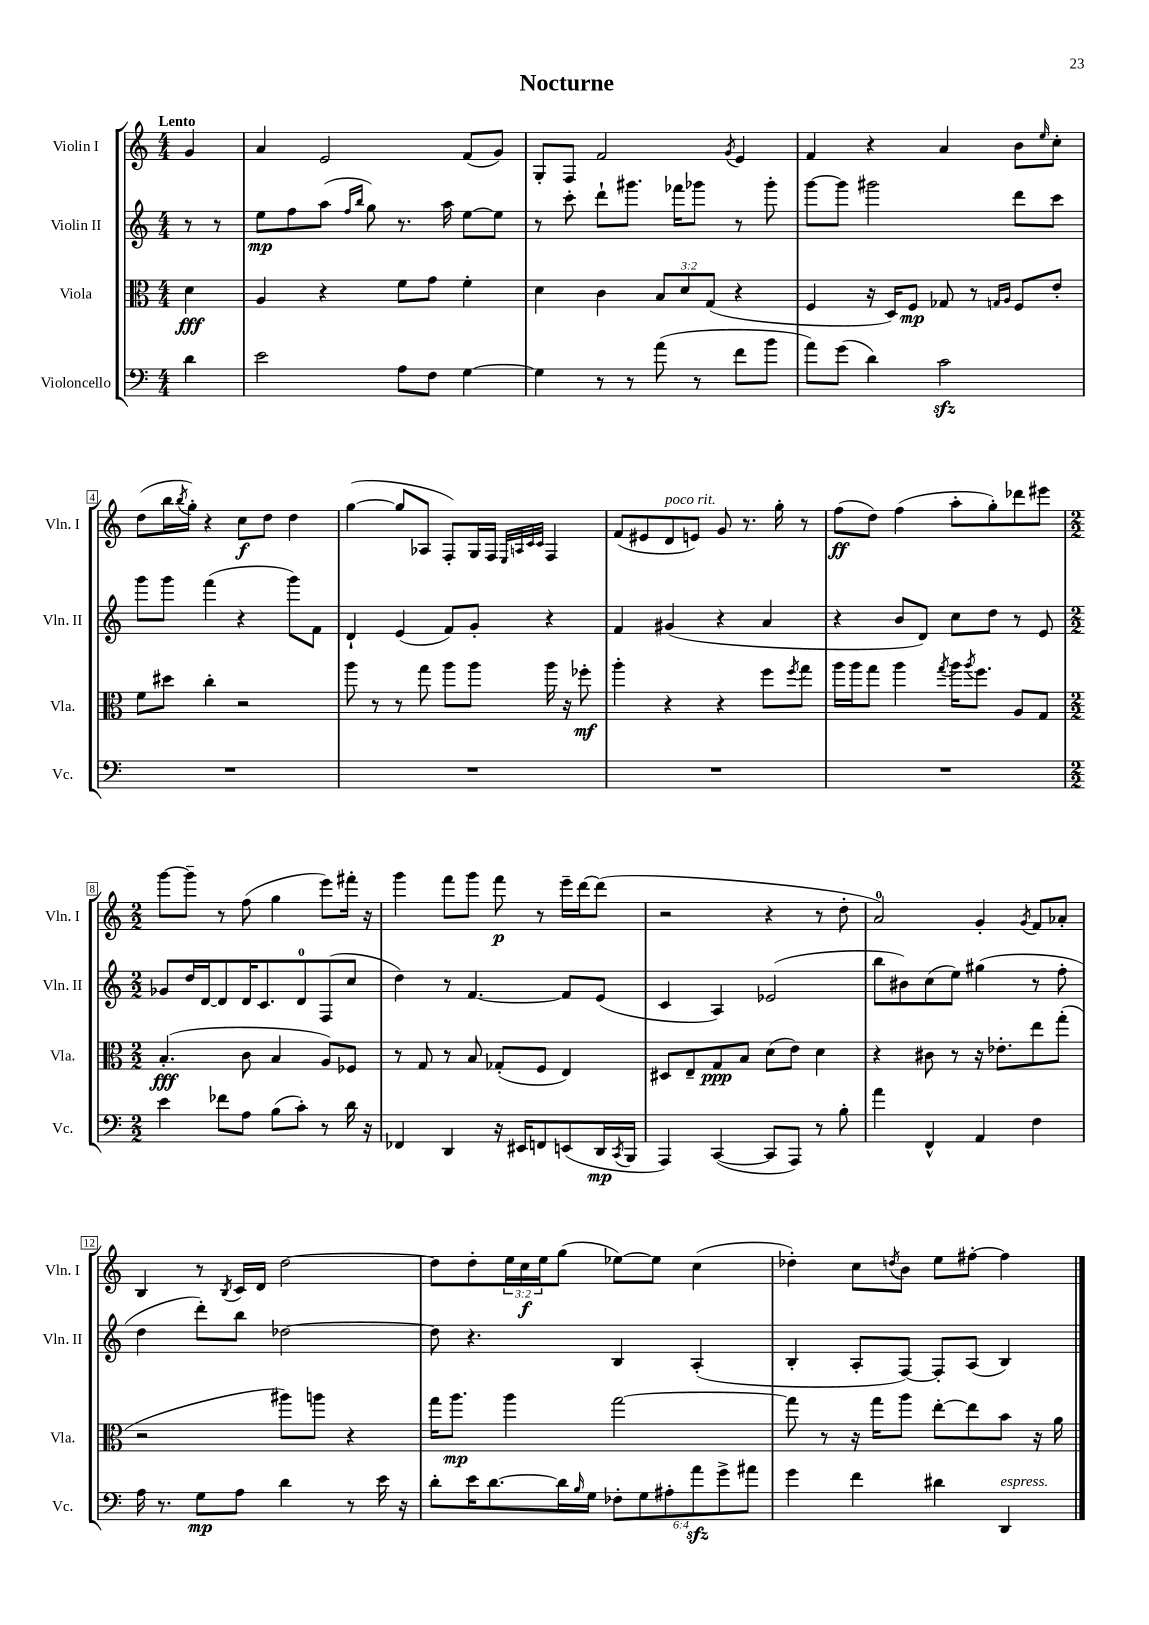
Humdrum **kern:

**kern	**dynam	**kern	**dynam	**kern	**dynam	**kern	**dynam
*part4	*part4	*part3	*part3	*part2	*part2	*part1	*part1
*staff4	*staff4	*staff3	*staff3	*staff2	*staff2	*staff1	*staff1
*I"Violoncello	*	*I"Viola	*	*I"Violin II	*	*I"Violin I	*
*I'Vc.	*	*I'Vla.	*	*I'Vln. II	*	*I'Vln. I	*
*clefF4	*	*clefC3	*	*clefG2	*	*clefG2	*
*k[]	*	*k[]	*	*k[]	*	*k[]	*
*M4/4	*	*M4/4	*	*M4/4	*	*M4/4	*
=	=	=	=	=	=	=	=
!	!	!	!	!	!	!LO:TX:a:B:t=Lento	!
4d\	.	4d\	fff	8r	.	4g/	.
.	.	.	.	8r	.	.	.
=1	=1	=1	=1	=1	=1	=1	=1
2e\	.	4A/	.	8ee\L	mp	4a/	.
.	.	.	.	8ff\	.	.	.
.	.	4r	.	(8aa\J	.	2e/	.
.	.	.	.	16qqff/LL	.	.	.
.	.	.	.	16qqbb/JJ	.	.	.
.	.	.	.	8gg\)	.	.	.
8A\L	.	8f\L	.	8.r	.	.	.
8F\J	.	8g\J	.	.	.	.	.
.	.	.	.	16aa\	.	.	.
[4G\	.	4f'\	.	[8ee\L	.	(8f/L	.
.	.	.	.	8ee\J]	.	8g/J)	.
=2	=2	=2	=2	=2	=2	=2	=2
4G\]	.	4d\	.	8r	.	8G'/L	.
.	.	.	.	8ccc'\	.	8F/J	.
8r	.	4c\	.	8ddd`\L	.	2f/	.
8r	.	.	.	8.ggg#X\J	.	.	.
(8a\	.	12B/L	.	.	.	.	.
.	.	.	.	16fff-X\KL	.	.	.
.	.	12d/	.	.	.	.	.
8r	.	.	.	8ggg-X\J	.	.	.
.	.	(12G/J	.	.	.	.	.
.	.	.	.	.	.	8qg/	.
8f\L	.	4r	.	8r	.	4e/	.
8b\J	.	.	.	8ggg-'\	.	.	.
=3	=3	=3	=3	=3	=3	=3	=3
8a\L)	.	4F/	.	[8ggg\L	.	4f/	.
(8g\J	.	.	.	8ggg\J]	.	.	.
4d\)	.	16r	.	2ggg#X\	.	4r	.
.	.	16D/KL)	.	.	.	.	.
.	.	8F/J	mp	.	.	.	.
2czz\	.	8G-X/	.	.	.	4a/	.
.	.	8r	.	.	.	.	.
.	.	16qqGn/LL	.	.	.	.	.
.	.	16qqA/JJ	.	.	.	.	.
.	.	8F/L	.	8ddd\L	.	8b\L	.
.	.	.	.	.	.	16qqee/	.
.	.	8e'/J	.	8ccc\J	.	8cc'\J	.
!!LO:LB:g=z
=4	=4	=4	=4	=4	=4	=4	=4
1r	.	8f\L	.	8ggg\L	.	(8dd\L	.
.	.	8dd#X\J	.	8ggg\J	.	16bb\L	.
.	.	.	.	.	.	8qbb/	.
.	.	.	.	.	.	16gg'\JJ)	.
.	.	4cc'\	.	(4fff\	.	4r	.
.	.	2r	.	4r	.	8cc\L	f
.	.	.	.	.	.	8dd\J	.
.	.	.	.	8ggg\L)	.	4dd\	.
.	.	.	.	8f\J	.	.	.
=5	=5	=5	=5	=5	=5	=5	=5
1r	.	8aa\	.	4d`/	.	([4gg\	.
.	.	8r	.	.	.	.	.
.	.	8r	.	(4e/	.	8gg/L]	.
.	.	8gg\	.	.	.	8A-X/J	.
.	.	8aa\L	.	8f/L)	.	8F'/L)	.
.	.	8aa\J	.	8g'/J	.	16G/L	.
.	.	.	.	.	.	16F/JJ	.
.	.	.	.	.	.	32qqE/LLL	.
.	.	.	.	.	.	32qqAn/	.
.	.	.	.	.	.	32qqc/	.
.	.	.	.	.	.	32qqc/JJJ	.
.	.	16aa\	.	4r	.	4F/	.
.	.	16r	.	.	.	.	.
.	.	8ff-X'\	mf	.	.	.	.
=6	=6	=6	=6	=6	=6	=6	=6
1r	.	4aa'\	.	4f/	.	(8f/L	.
.	.	.	.	.	.	8e#X/	.
!	!	!	!	!	!	!LO:TX:a:i:t=poco rit.	!
.	.	4r	.	(4g#X/	.	8d/	.
.	.	.	.	.	.	8en/J)	.
.	.	4r	.	4r	.	8g/	.
.	.	.	.	.	.	8.r	.
.	.	8ff\L	.	4a/	.	.	.
.	.	.	.	.	.	16gg'\	.
.	.	8qff/	.	.	.	.	.
.	.	8gg\J	.	.	.	8r	.
=7	=7	=7	=7	=7	=7	=7	=7
1r	.	16aa\LL	.	4r	.	(8ff\L	ff
.	.	16aa\J	.	.	.	.	.
.	.	8gg\J	.	.	.	8dd\J)	.
.	.	4aa\	.	8b/L	.	(4ff\	.
.	.	.	.	8d/J)	.	.	.
.	.	8qgg/	.	.	.	.	.
.	.	16aa\KL	.	8cc\L	.	8aa'\L	.
.	.	8qaa/	.	.	.	.	.
.	.	8.ff\J	.	.	.	.	.
.	.	.	.	8dd\J	.	8gg'\)	.
.	.	8A/L	.	8r	.	8ddd-X\	.
.	.	8G/J	.	8e/	.	8eee#X\J	.
!!LO:LB:g=z
=8	=8	=8	=8	=8	=8	=8	=8
*M2/2	*	*M2/2	*	*M2/2	*	*M2/2	*
4e\	.	(4.B'/	fff	8g-X/L	.	[8ggg\L	.
.	.	.	.	16dd/L	.	8ggg~\J]	.
.	.	.	.	[16d/J	.	.	.
8f-X\L	.	.	.	8d/]	.	8r	.
8A\J	.	8c\	.	16d/K	.	(8ff\	.
.	.	.	.	8.c/	.	.	.
(8B\L	.	4B/	.	.	.	4gg\	.
8c'\J)	.	.	.	8d/	.	.	.
8r	.	8A/L)	.	(8F/	.	8eee\L)	.
16d\	.	8F-X/J	.	8cc/J	.	16fff#X'\Jk	.
16r	.	.	.	.	.	16r	.
=9	=9	=9	=9	=9	=9	=9	=9
4FF-X/	.	8r	.	4dd\)	.	4ggg\	.
.	.	8G/	.	.	.	.	.
4DD/	.	8r	.	8r	.	8fff\L	.
.	.	8B/	.	[4.f/	.	8ggg\J	.
16r	.	(8G-X'/L	.	.	.	8fff\	p
16EE#X/KL	.	.	.	.	.	.	.
8FFn/	.	8F/J	.	.	.	8r	.
(8EEn/	.	4E/)	.	8f/L]	.	16eee~\LL	.
.	.	.	.	.	.	[16ddd\J	.
16DD/L	mp	.	.	(8e/J	.	(8ddd\J]	.
8qCC/	.	.	.	.	.	.	.
16BBB/JJ	.	.	.	.	.	.	.
=10	=10	=10	=10	=10	=10	=10	=10
4AAA/)	.	8D#X/L	.	4c/	.	2r	.
.	.	8E~/	.	.	.	.	.
([4CC/	.	8G/	ppp	4A/)	.	.	.
.	.	8B/J	.	.	.	.	.
8CC/L]	.	(8d\L	.	(2e-X/	.	4r	.
8AAA/J)	.	8e\J)	.	.	.	.	.
8r	.	4d\	.	.	.	8r	.
8B'\	.	.	.	.	.	8dd'\	.
=11	=11	=11	=11	=11	=11	=11	=11
4a\	.	4r	.	8bb\L	.	2a/)	.
.	.	.	.	8b#X\)	.	.	.
4FF^^/	.	8c#X\	.	(8cc\	.	.	.
.	.	8r	.	8ee\J)	.	.	.
4AA/	.	16r	.	(4gg#X\	.	4g'/	.
.	.	8.e-X'\L	.	.	.	.	.
.	.	.	.	.	.	8qg/	.
4F\	.	8ee\	.	8r	.	8f/L	.
.	.	(8gg'\J	.	8ff'\	.	8a-X'/J	.
!!LO:LB:g=z
=12	=12	=12	=12	=12	=12	=12	=12
16A\	.	2r	.	4dd\	.	4B/	.
8.r	.	.	.	.	.	.	.
8G\L	mp	.	.	8ddd'\L)	.	8r	.
.	.	.	.	.	.	8qB/	.
8A\J	.	.	.	8bb\J	.	16c/LL	.
.	.	.	.	.	.	16d/JJ	.
4d\	.	8aa#X\L)	.	[2dd-X\	.	[2dd\	.
.	.	8aan\J	.	.	.	.	.
8r	.	4r	.	.	.	.	.
16e\	.	.	.	.	.	.	.
16r	.	.	.	.	.	.	.
=13	=13	=13	=13	=13	=13	=13	=13
8d'\L	.	16gg\KL	.	8dd-\]	.	8dd\L]	.
.	.	8.aa\J	mp	.	.	.	.
16e\K	.	.	.	4.r	.	8dd'\	.
[8.d\	.	.	.	.	.	.	.
.	.	4aa\	.	.	.	24ee\L	.
.	.	.	.	.	.	24cc\	f
.	.	.	.	.	.	24ee\J	.
16d\L]	.	.	.	.	.	(8gg\J	.
16qqB/	.	.	.	.	.	.	.
16G\JJ	.	.	.	.	.	.	.
12F-X'\L	.	[2gg\	.	4B/	.	[8ee-X\L)	.
12G\	.	.	.	.	.	.	.
.	.	.	.	.	.	8ee-\J]	.
12A#X'\	.	.	.	.	.	.	.
12azz\	.	.	.	(4A'/	.	(4cc\	.
12g^\	.	.	.	.	.	.	.
12a#X\J	.	.	.	.	.	.	.
=14	=14	=14	=14	=14	=14	=14	=14
4g\	.	8gg\]	.	4B'/	.	4dd-X'\)	.
.	.	8r	.	.	.	.	.
4f\	.	16r	.	8A'/L	.	8cc\L	.
.	.	16gg\KL	.	.	.	.	.
.	.	.	.	.	.	8qddn/	.
.	.	8aa\J	.	[8F/J)	.	8b\J	.
4d#X\	.	[8ee'\L	.	8F'/L]	.	8ee\L	.
.	.	8ee\]	.	(8A/J	.	[8ff#X'\J	.
!LO:TX:a:i:t=espress.	!	!	!	!	!	!	!
4DD/	.	8b\J	.	4B/)	.	4ff#\]	.
.	.	16r	.	.	.	.	.
.	.	16a\	.	.	.	.	.
==	==	==	==	==	==	==	==
*-	*-	*-	*-	*-	*-	*-	*-
